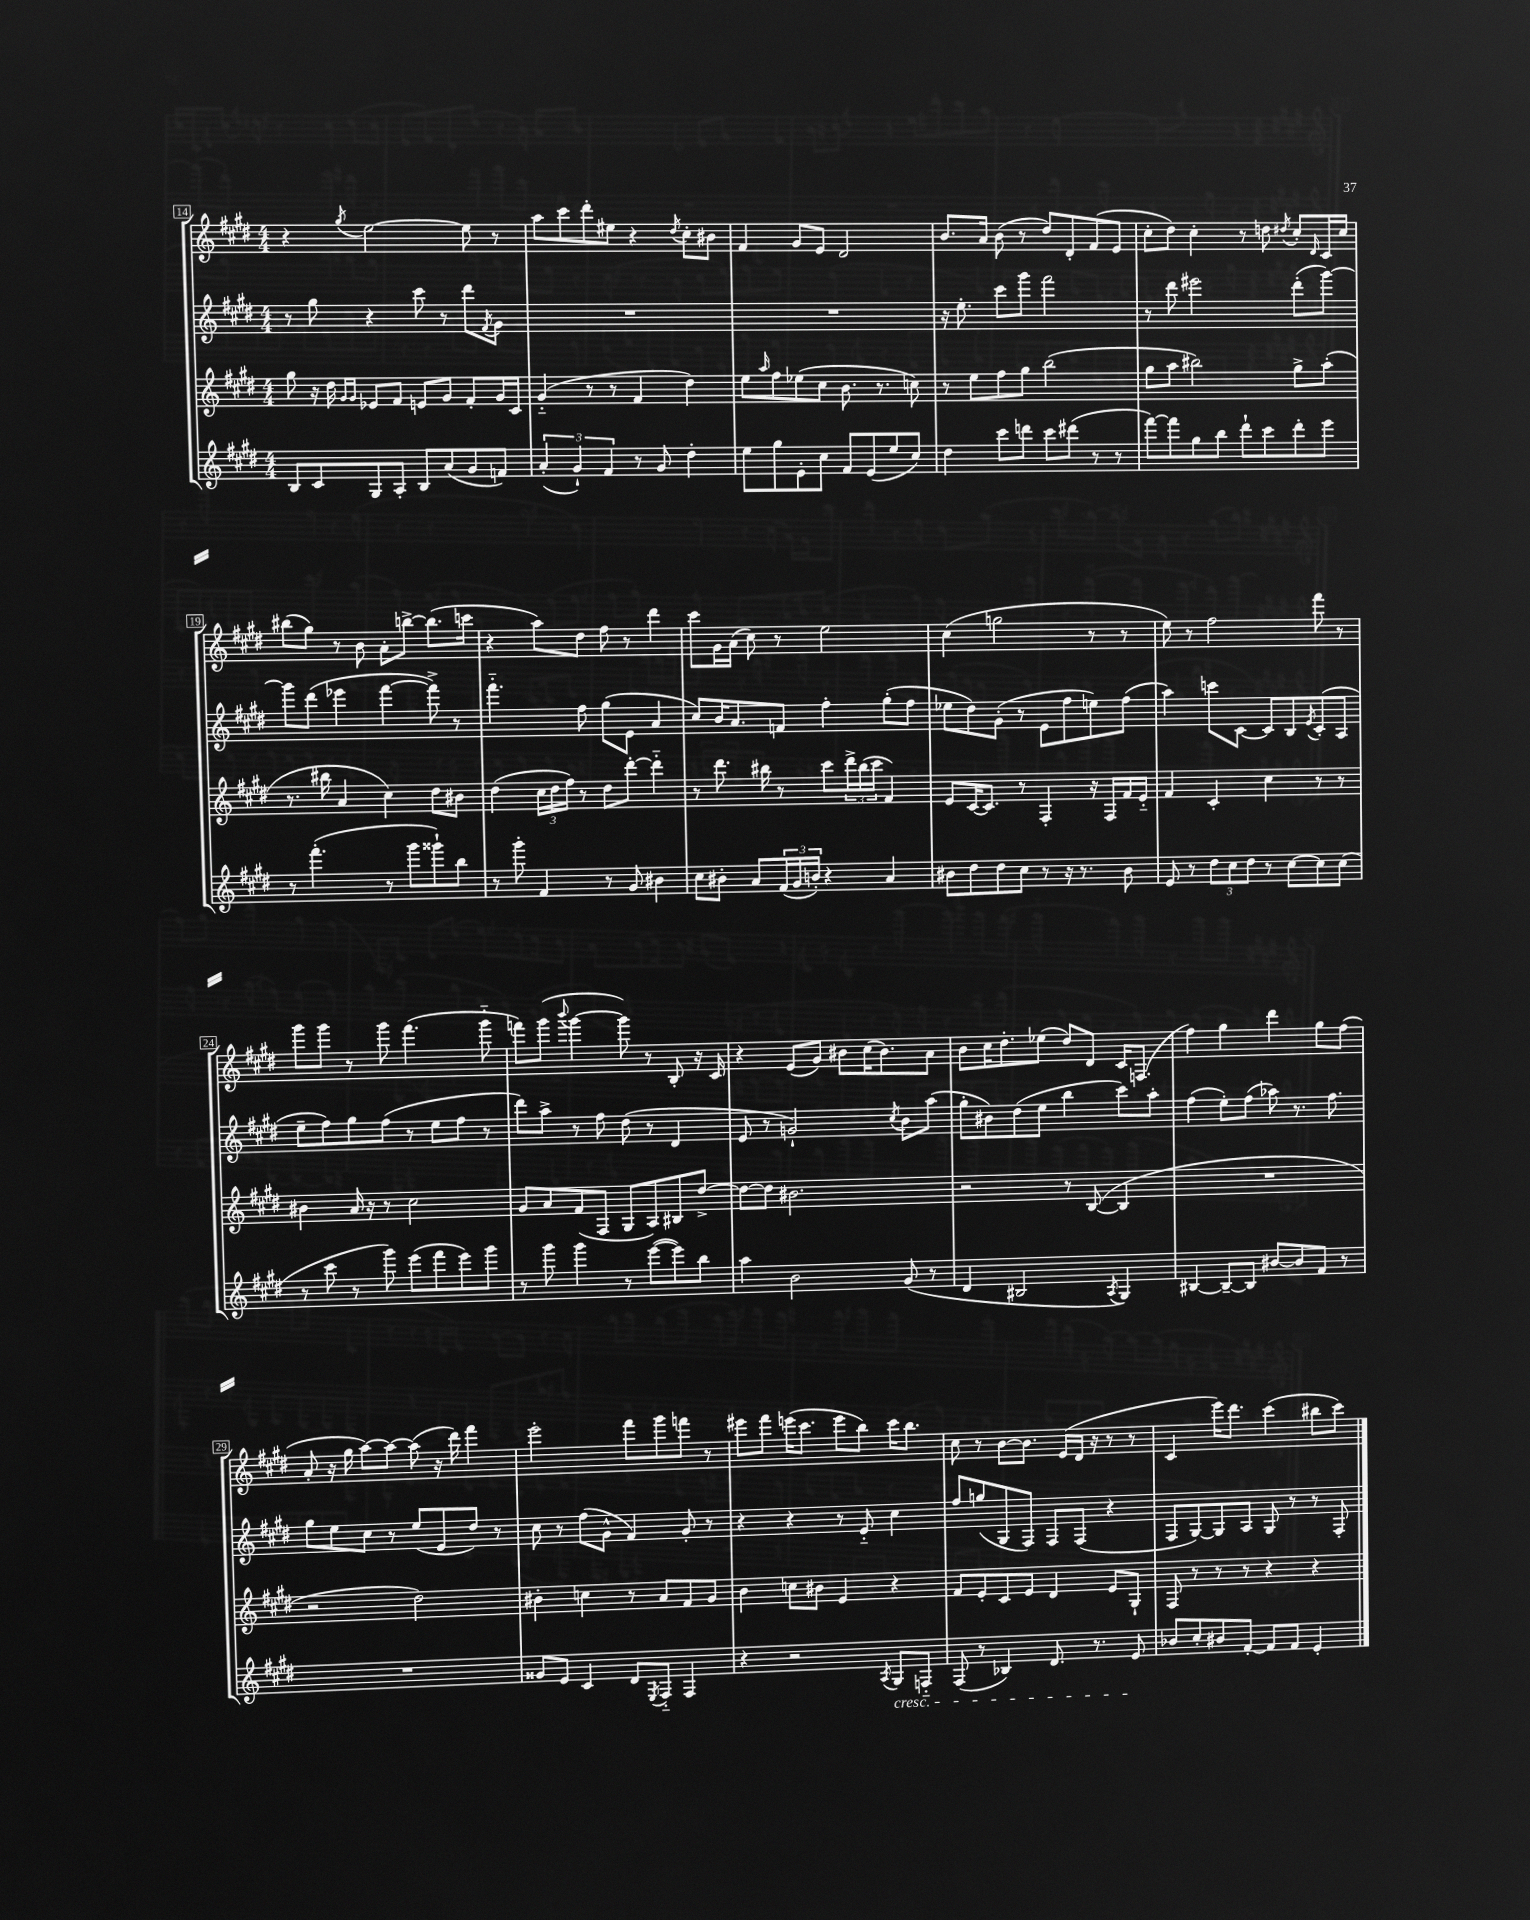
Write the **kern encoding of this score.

**kern	**kern	**kern	**kern
*part4	*part3	*part2	*part1
*staff4	*staff3	*staff2	*staff1
*clefG2	*clefG2	*clefG2	*clefG2
*k[f#c#g#d#]	*k[f#c#g#d#]	*k[f#c#g#d#]	*k[f#c#g#d#]
*M4/4	*M4/4	*M4/4	*M4/4
=14	=14	=14	=14
8B/L	8gg#\	8r	4r
8c#/	16r	8gg#\	.
.	16dd#\	.	.
.	16qqg#/LL	.	.
.	16qqg#/JJ	.	8qgg#/
8G#/	8e-X/L	4r	[2ee\
8A'/J	8f#/J	.	.
8B/L	8en/L	8ccc#\	.
(8a/	8g#/J	8r	.
8g#/	8f#'/L	8ddd#\L	8ee\]
.	.	8qf#/	.
8fn/J)	16g#/L	8g#\J	8r
.	16c#/JJ	.	.
=15	=15	=15	=15
(6a'/	(4g#/	1r	8aa\L
.	.	.	8ccc#\
6g#`/)	.	.	.
.	8r	.	8ddd#'\
6f#/	.	.	.
.	8r	.	8ee#X\J
8r	4f#/	.	4r
8g#/	.	.	.
.	.	.	8qdd#/
4dd#'\	4dd#\)	.	8cc#'\L
.	.	.	8b#X\J
=16	=16	=16	=16
8ee\L	8ee\L	1r	4f#/
.	16qqaa/	.	.
8gg#\	8ff#\	.	.
8e'\	(8ee-X\	.	8g#/L
8cc#\J	8cc#\J	.	8e/J
8f#/L	8.b\	.	2d#/
(8e/	.	.	.
.	8.r	.	.
8ee/	.	.	.
8cc#/J)	8ccn\)	.	.
=17	=17	=17	=17
4dd#\	8r	16r	8.b/L
.	.	8.ee'\	.
.	8ee\L	.	.
.	.	.	16a/Jk
8ccc#\L	8ff#\	8ccc#\L	(8b\
8dddn\J	8gg#\J	8ggg#\J	8r
8ccc#\L	(2bb\	2fff#\	8dd#/L)
(8ddd#X\J	.	.	8d#'/
8r	.	.	(8f#/
8r	.	.	8e/J
=18	=18	=18	=18
[8fff#\L)	8gg#\L	8r	8cc#'\L
8fff#\]	8aa\J	8ddd#\	8dd#\J)
8gg#\	2bb#X\)	2eee#X\	4cc#'\
8bb\J	.	.	.
8ddd#`\L	.	.	8r
8ccc#\	.	.	8ddn\
.	.	.	8qdd#X/
8ddd#'\	8gg#^\L	(8ddd#'\L	8cc#'/L
.	.	.	16qqd#/
8eee\J	(8aa'\J	[8ggg#\J)	16c#/L
.	.	.	16cc#/JJ
!!LO:LB:g=z
=19	=19	=19	=19
8r	8.r	8ggg#\L]	(8bb#X\L
(4.fff#'\	.	(8ddd#\J	8gg#\J)
.	16bb#X\	.	.
.	4a/	4eee-X\	8r
.	.	.	8b\
8r	4cc#\)	[4fff#\	8a'\L
8ggg#\L	.	.	[8bbn^\J
8ggg##X`\)	8dd#\L	8fff#^\])	(8.bb\L]
8bb\J	8b#X\J	8r	.
.	.	.	16cccn\Jk
=20	=20	=20	=20
8r	(4dd#\	4.fff#\	4r
8ggg#'\	.	.	.
4f#/	24cc#\LL	.	8aa\L)
.	24dd#\	.	.
.	24ff#\JJ)	.	.
.	8r	8ff#\	8dd#\J
8r	8dd#\L	(8gg#\L	8ff#\
8g#/	[8ddd#'\J	8e\J	8r
4b#X\	4ddd#\]	4a/	4ddd#\
=21	=21	=21	=21
8cc#\L	8r	8cc#/L)	8ccc#\L
8b#X'\J	8.ddd#\	16b/K	16g#\L
.	.	8.a/	(16a\JJ
8a/L	.	.	8cc#\)
.	16bb#X\	.	.
(24f#/L	8r	8fn/J	8r
24g#/	.	.	.
24bn'/JJ)	.	.	.
4r	8ccc#\L	4ff#'\	2ee\
.	24ddd#^\L	.	.
.	(24bb#\	.	.
.	24ccc#\JJ	.	.
4a/	4f#/)	(8gg#'\L	.
.	.	8ff#\J	.
=22	=22	=22	=22
8b#X\L	8e/L	8ee-X\L	(4cc#\
8dd#\	[16c#/K	8dd#\)	.
.	8.c#/J]	.	.
8dd#\	.	(8g#'\J	2ggn\
8cc#\J	8r	8r	.
8r	4F#'/	8e\L	.
16r	.	8ff#\	.
8.r	.	.	.
.	16r	8een\)	8r
.	16F#/LL	.	.
8b#\	16f#/	(8ff#\J	8r
.	16e/JJ	.	.
=23	=23	=23	=23
8e/	4f#/	4aa\)	8ee\)
8r	.	.	8r
12dd#\L	4c#'/	8cccn\L	2ff#\
12cc#\	.	.	.
.	.	[8c#\J	.
12dd#\J	.	.	.
8r	4cc#\	8c#/L]	.
[8cc#\L	.	8B/	.
.	.	8qe/	.
8cc#\]	8r	(8c#'/	8fff#\
(8cc#\J	8r	8A/J	8r
!!LO:LB:g=z
=24	=24	=24	=24
8r	4b#X\	8ee~\L	8ggg#\L
8ccc#\	.	8ff#\)	8ggg#\J
8r	16a/	8gg#\	8r
.	16r	.	.
8ggg#\)	8r	(8ff#\J	8ggg#\
(8eee\L	2cc#\	8r	(4.fff#\
8fff#\	.	8ee\L	.
8eee\)	.	8ff#\J	.
8ggg#\J	.	8r	8ggg#\
=25	=25	=25	=25
8r	8g#/L	8ddd#\L)	8fffn\L)
8ggg#\	8a/	8aa^\J	(8ggg#\J
.	.	.	8qqbbb/
4ggg#\	(8f#/	8r	[4ggg#\
.	8F#/J	8ff#\	.
8r	8G#/L	(8dd#\	8ggg#\])
([8eee\L	8A/)	8r	8r
8eee\])	8B#X/	4d#/	8B'/
8bb\J	[8dd#^/J	.	16r
.	.	.	16c#/
=26	=26	=26	=26
4aa\	8dd#\L_	8e/	4r
.	8dd#\J]	8r	.
2b\	2.b#X\	2gn`/)	(8e/L
.	.	.	8g#/J)
.	.	.	8b#X\L
.	.	.	(16cc#\K
.	.	.	8.b#\)
.	.	8qcc#/	.
(8g#/	.	8b\L	.
8r	.	(8aa\J	8a\J
=27	=27	=27	=27
4d#/	2r	8gg#'\L	8b\L
.	.	8b#X\)	16cc#\K
.	.	.	8.dd#'\
2B#X/	.	(8dd#\	.
.	.	8ee\J	(8ee-X\J
.	8r	4bb\	8dd#/L)
.	([8B/	.	8d#/J
8qA/	.	.	.
4G#/)	4B/]	8ccc#\L)	16c#/KL
.	.	.	(8.Fn/J
.	.	8aa'\J	.
=28	=28	=28	=28
[4B#X/	1r	(4ff#\	4ff#\)
8B#~/L_	.	8ee'\L)	4gg#\
8B#/J]	.	(8ff#\J	.
[8b#X/L	.	8aa-X\)	4ddd#\
8b#/]	.	8.r	.
8f#/J	.	.	8gg#\L
.	.	8.ff#\	.
8r	.	.	(8ff#\J
!!LO:LB:g=z
=29	=29	=29	=29
1r	2r	8gg#\L	8a'/
.	.	8ee\	16r
.	.	.	16gg#\
.	.	8cc#\J	[8aa\L)
.	.	8r	8aa\J_
.	2dd#\)	(8ee/L	(8aa\]
.	.	8e/	16r
.	.	.	16ddd#\)
.	.	8dd#/J)	4fff#\
.	.	8r	.
=30	=30	=30	=30
8g##X/L	4b#X'\	8cc#\	2eee'\
8e/J	.	8r	.
4c#/	4ccn\	(8ff#\L	.
.	.	8g#^^\J	.
8d#/L	8r	4f#/)	8fff#\L
8qE/	.	.	.
8F#/J	8a/L	.	8ggg#\
4F#/	8f#/	8g#'/	8fffn\J
.	8g#/J	8r	8r
=31	=31	=31	=31
4r	4b\	4r	8eee#X\L
.	.	.	8fff#\J
2r	8ccn\L	4r	(16eeen\KL
.	.	.	8.ccc#\J
.	8b#X\J	.	.
.	4e/	8r	8eee\L
.	.	8e/	8bb\J)
8qA/	.	.	.
!LO:TX:b:i:t=cresc.	!	!	!
8G#/L	4r	4cc#\	16ccc#\KL
.	.	.	8.bb\J
8Fn/J	.	.	.
=32	=32	=32	=32
(8F#/	8f#/L	8ff#/L	8cc#\
8r	8e'/	(8ggn/	8r
4B-X/)	8c#/	8G#/	[8b\L
.	8e/J	8F#/J)	8.b\J]
8.d#/	4d#/	8F#/L	.
.	.	.	(16e/LL
.	.	(8F#/J	16d#/JJ
8.r	.	.	16r
.	8e/L	4r	8r
8e/	8G#`/J	.	8r
=33	=33	=33	=33
8b-X/L	8F#/	8F#/L	4c#/
8cc#'/	8r	[8G#/)	.
8b#X/	8r	8G#/]	16eee\KL)
.	.	.	8.ddd#\J
[8f#'/J	8r	8A/J	.
8f#/L]	4r	8G#/	(4ccc#\
8f#/J	.	8r	.
4e'/	4r	8r	8bb#X\L
.	.	8F#'/	8ccc#\J)
==	==	==	==
*-	*-	*-	*-
